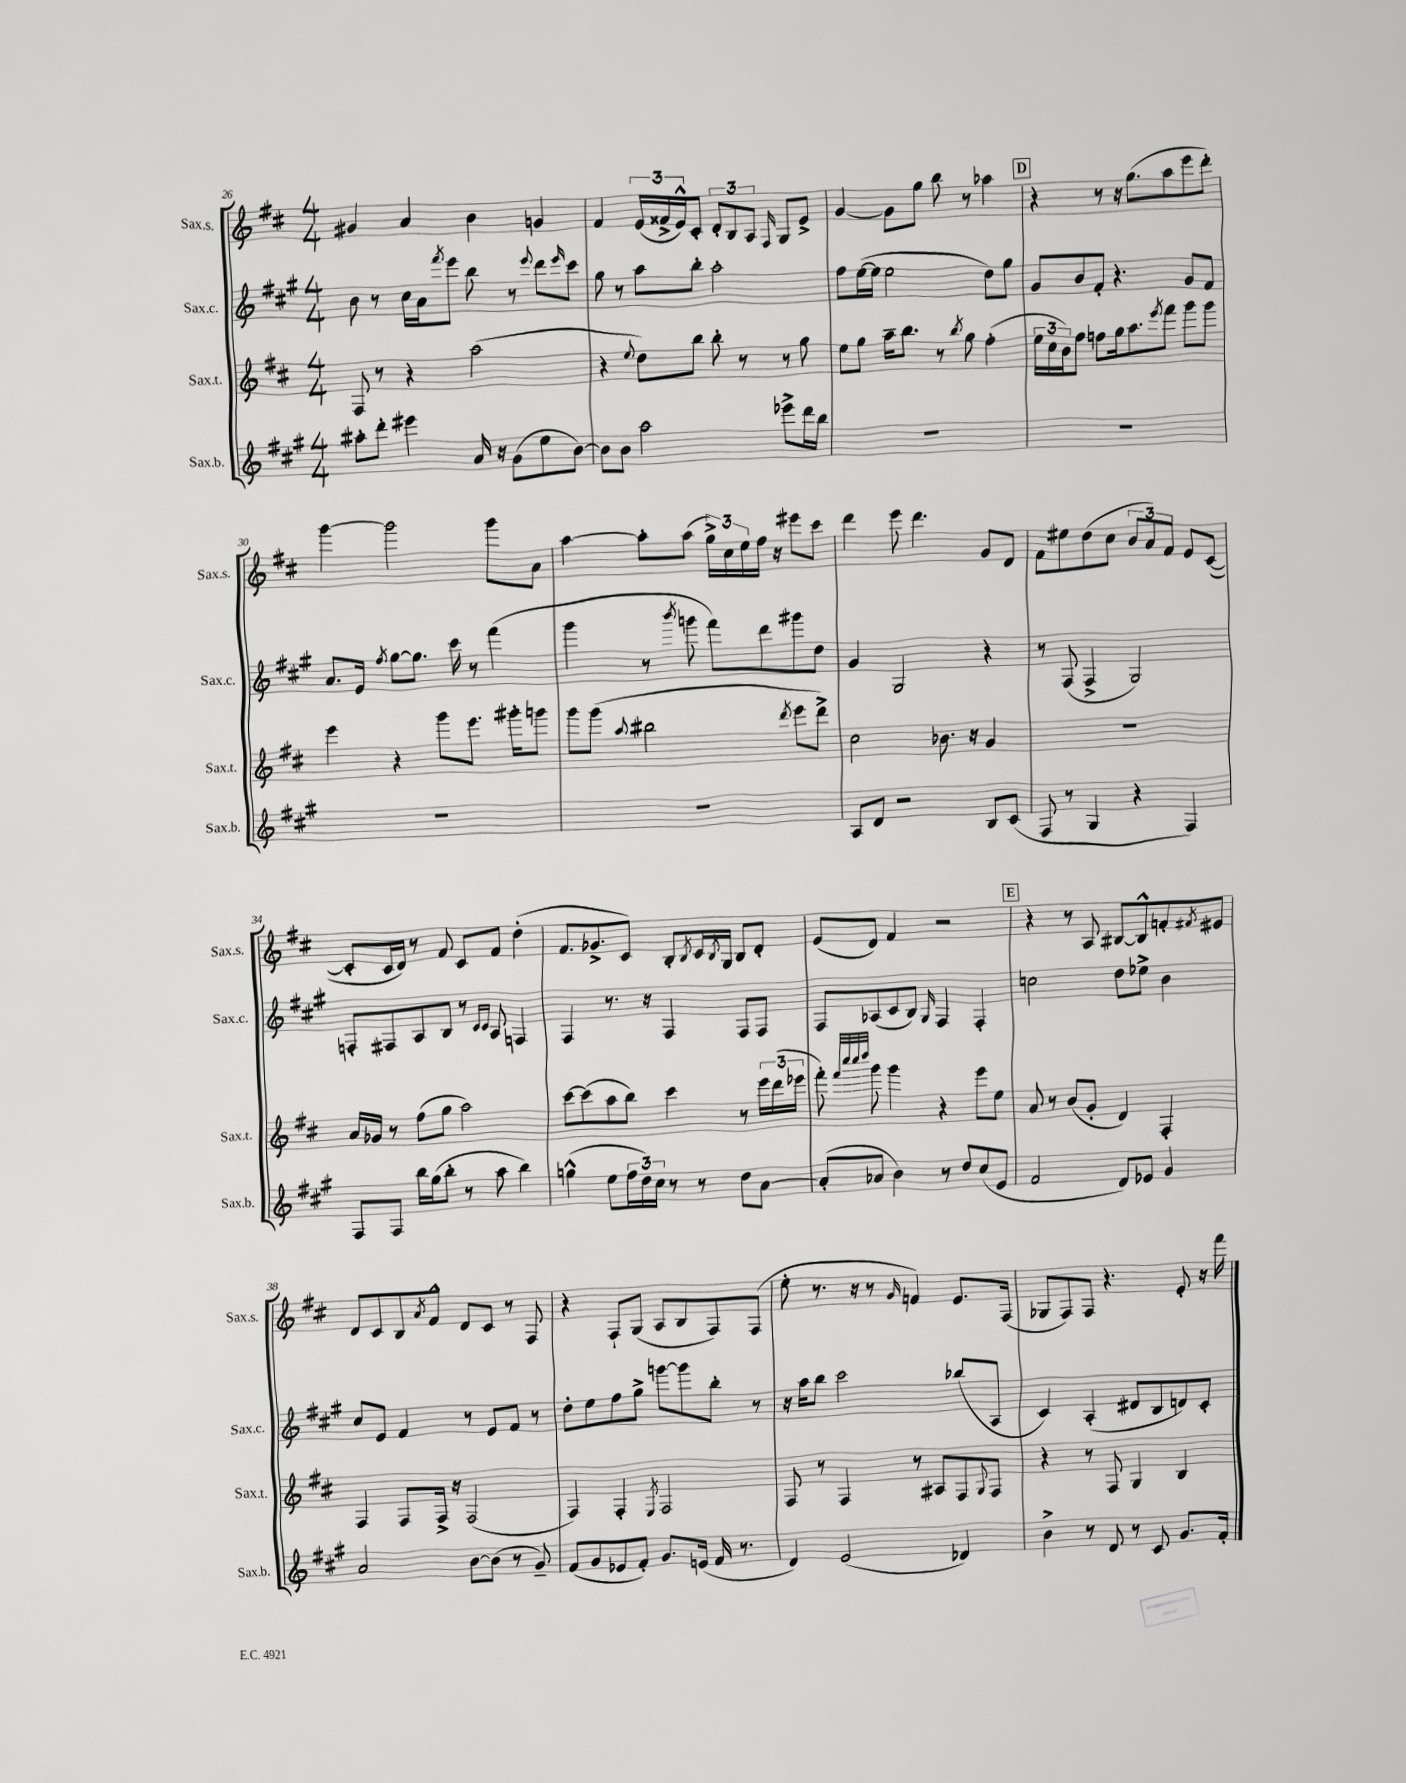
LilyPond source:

<<
\new StaffGroup <<
\new Staff = "s0" \with { instrumentName = "Sax.s." shortInstrumentName = "Sax.s." } {
    \clef treble \key d \major \numericTimeSignature \time 4/4
    gis'4 a'4 b'4 g'4 |
    fis'4 \tuplet 3/2 { e'16( fisis'16-> e'16-^) } cis'8-. \tuplet 3/2 { d'8-. b8 a8 } \grace { fis16 } g8 e'8-> |
    g'4~ g'8 g''8 b''8 r8 aes''4 |
    \mark \markup { \box "D" } r4 r8 r16 g''8.( a''8 e'''8 d'''8-.) |
    g'''4~ g'''2 g'''8 a'8 |
    a''4~ a''8-. a''8( \tuplet 3/2 { g''16->) cis''16 e''16 } fis''16 r16 eis'''8 cis'''8 |
    d'''4 e'''8 d'''4. g'8 d'8 |
    fis'8 eis''8 d''8( cis''8 \tuplet 3/2 { b'8 a'8) fis'8 } e'8 cis'8~( |
    cis'8-. cis'16 d'16) r8 fis'8 cis'8 fis'8 d''4-.( |
    fis'8. ges'8.-> cis'8) b8-. \acciaccatura { b8 } cis'16 \acciaccatura { b8 } g16 b8 d'8-. |
    e'8( d'8) fis'4 r2 |
    \mark \markup { \box "E" } r4 r8 a8 bis8~ bis8-^ f'8-. \acciaccatura { fis'8 } eis'8 |
    d'8 cis'8 b8 \acciaccatura { a'8 } fis'8-^ d'8 cis'8 r8 fis8 |
    r4 fis8-! g8( a8 b8 fis8) fis8( |
    e''8-. r8. r16 r8 \grace { g'16 } f'4) e'8. fis16( |
    ges8 fis8) fis8 r4. e'8-. r16 fis'''16 \bar "|." |
}
\new Staff = "s1" \with { instrumentName = "Sax.c." shortInstrumentName = "Sax.c." } {
    \clef treble \key a \major \numericTimeSignature \time 4/4
    b'8 r8 cis''16 a'16 \acciaccatura { fis'''8 } e'''8 b''8 r8 \appoggiatura { e'''8 } d'''8 \grace { e'''16 } cis'''8 |
    gis''8 r8 a''8 b''8-. a''2-. |
    fis''8 e''16~( e''16 e''2 d''8) gis''8 |
    \mark \markup { \box "D" } gis'8 b'8 fis'8-. r4. gis'8 fis'8 |
    a'8. e'16 \acciaccatura { fis''8 } gis''8~ gis''8. cis'''16 r8 fis'''4( |
    gis'''4 r8 \acciaccatura { b'''8 } g'''8 fis'''8) d'''8 gis'''8 d''8 |
    gis'4 gis2 r4 |
    r8 fis8( fis4-> gis2) |
    f8-. fis8 a8 b8 r8 \grace { cis'16 cis'16 } a8 f4 |
    fis4 r8. r16 fis4 fis8 fis8 |
    fis8 aes8( cis'8 b8) \grace { gis16 } fis4 fis4-. |
    \mark \markup { \box "E" } c''2 d''8 ees''8-> b'4 |
    cis''8 e'8 fis'4 r8 e'8 fis'8 r8 |
    d''8-. e''8 fis''8 gis''8-> g'''8~ g'''8 b''8-. r8 |
    r16 a''16 b''8 cis'''2 bes''8( a8 |
    cis'4) a4-.( dis'8 b8 d'8) cis'8-. \bar "|." |
}
\new Staff = "s2" \with { instrumentName = "Sax.t." shortInstrumentName = "Sax.t." } {
    \clef treble \key d \major \numericTimeSignature \time 4/4
    fis8 r8 r4 a''2( |
    r4 \appoggiatura { e''8 } d''8) b''8 b''8-. r8 r8 g''8 |
    e''8 g''8 a''16-- b''8. r8 \acciaccatura { b''8 } g''8 fis''4-.( |
    \mark \markup { \box "D" } \tuplet 3/2 { e''16 cis''16 b'16) } fis''8 f''8 g''16 a''8. \acciaccatura { e'''8 } fis'''8 g'''8 g'''8 |
    e'''4 r4 g'''8 e'''8. gis'''16-. g'''8 |
    g'''8 g'''8( \appoggiatura { a''8 } bis''2 \acciaccatura { d'''8 } e'''8 d'''8->) |
    cis''2 bes'8. r16 g'4 |
    R1 |
    a'16 ges'16 r8 fis''8( g''8 a''2) |
    cis'''8~ cis'''8( a''8 b''8) cis'''4 r8 \tuplet 3/2 { e'''16 d'''16( ees'''16 } |
    fis'''8-.) \grace { fis'''32 cis''''32 cis''''32 d''''32 } g'''8 g'''4 r4 e'''8 e''8 |
    \mark \markup { \box "E" } a'8 r8 b'8( g'8-. d'4) fis4-. |
    fis4 fis8 fis16-> r16 fis2( |
    fis4) fis4-. \acciaccatura { e8 } fis2 |
    fis8 r8 fis4 r8 ais8 fis8 \appoggiatura { g8 } fis8 |
    r4 r8 fis8 g4 b4 \bar "|." |
}
\new Staff = "s3" \with { instrumentName = "Sax.b." shortInstrumentName = "Sax.b." } {
    \clef treble \key a \major \numericTimeSignature \time 4/4
    ais''8-. d'''8-. eis'''4 a'16 r16 gis'8( e''8 b'8~) |
    b'8 b'8 a''2 ees'''8-> d'''16 b''16 |
    R1 |
    \mark \markup { \box "D" } R1 |
    R1 |
    R1 |
    a8 d'8 r2 b8 cis'8( |
    fis8 r8 gis4 r4 fis4) |
    fis8 fis8 b''16 gis''16( b''8-. r8 a''8 b''4) |
    g''4-^( e''8 \tuplet 3/2 { fis''16 d''16) cis''16 } r8 r8 d''8 a'8~ |
    a'8-.( aes'8 b'4) r8 d''8 cis''8( e'8 |
    \mark \markup { \box "E" } fis'2 d'8) ees'8 gis'4 |
    a'2 b'8~ b'8( r8 gis'8--) |
    fis'8( gis'8 ees'8 fis'8-.) gis'8. e'16( fis'16 r8. |
    d'4) e'2( des'4) |
    b'4-> r8 d'8 r8 cis'8 gis'8. fis'16-. \bar "|." |
}
>>
>>
\layout { \context { \Score currentBarNumber = #26 } }
